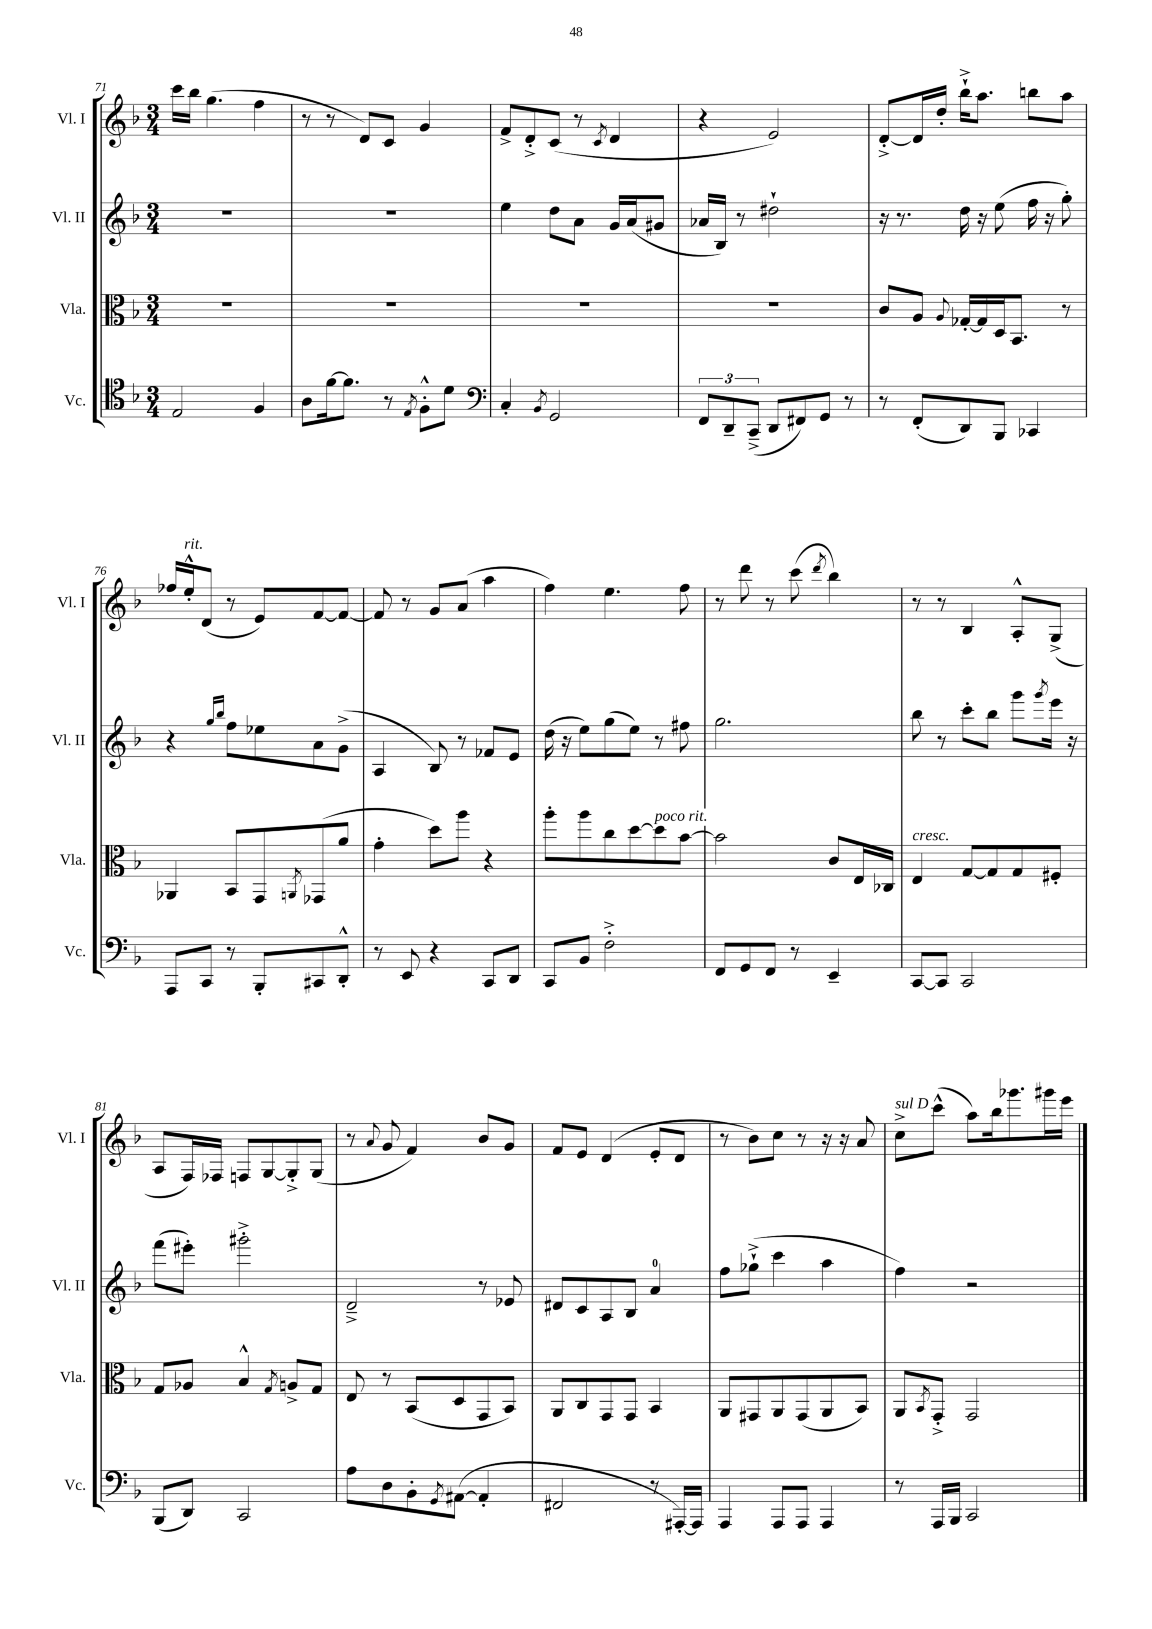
<<
\new StaffGroup <<
\new Staff = "s0" \with { instrumentName = "Vl. I" shortInstrumentName = "Vl. I" } {
    \clef treble \key f \major \numericTimeSignature \time 3/4
    c'''16 bes''16 g''4.( f''4 |
    r8 r8 d'8) c'8 g'4 |
    f'8-> d'8-.-> c'8( r8 \acciaccatura { c'8 } d'4 |
    r4 e'2) |
    d'8~-.-> d'16 d''16-. bes''16-!-> a''8. b''8 a''8 |
    fes''16 e''16-.-^^\markup { \italic "rit." } d'8( r8 e'8) f'8~ f'8~ |
    f'8 r8 g'8 a'8( a''4 |
    f''4) e''4. f''8 |
    r8 d'''8 r8 c'''8( \acciaccatura { d'''8 } bes''4) |
    r8 r8 bes4 a8-.-^ g8->( |
    a8 f16) fes16 f8 g8~ g8-.-> g8( |
    r8 \appoggiatura { a'8 } g'8 f'4) bes'8 g'8 |
    f'8 e'8 d'4( e'8-. d'8 |
    r8 bes'8) c''8 r8 r16 r16 a'8 |
    c''8->^\markup { \italic "sul D" } c'''8-^( a''8) bes''16 ges'''8. gis'''16 e'''16 \bar "|." |
}
\new Staff = "s1" \with { instrumentName = "Vl. II" shortInstrumentName = "Vl. II" } {
    \clef treble \key f \major \numericTimeSignature \time 3/4
    R2. |
    R2. |
    e''4 d''8 a'8 g'16 a'16( gis'8 |
    aes'16 bes16) r8 dis''2-! |
    r16 r8. d''16 r16 e''8( f''16 r16 g''8-.) |
    r4 \grace { g''16 bes''16 } f''8 ees''8 a'8 g'8->( |
    a4 bes8) r8 fes'8 e'8 |
    d''16( r16 e''8) g''8( e''8) r8 fis''8 |
    g''2. |
    bes''8 r8 c'''8-. bes''8 g'''8 \acciaccatura { g'''8 } e'''16 r16 |
    f'''8( eis'''8-.) gis'''2-.-> |
    d'2---> r8 ees'8 |
    dis'8 c'8 a8 bes8 a'4-0 |
    f''8 ges''8-!->( c'''4 a''4 |
    f''4) r2 \bar "|." |
}
\new Staff = "s2" \with { instrumentName = "Vla." shortInstrumentName = "Vla." } {
    \clef alto \key f \major \numericTimeSignature \time 3/4
    R2. |
    R2. |
    R2. |
    R2. |
    c'8 a8 \appoggiatura { a8 } ges16~-. ges16 d16 bes,8. r8 |
    aes,4 bes,8 g,8 \acciaccatura { a,8 } ges,8( a'8 |
    g'4-. d''8) a''8 r4 |
    a''8-. a''8 c''8 d''8~ d''8^\markup { \italic "poco rit." } bes'8~ |
    bes'2 c'8 e16 ces16 |
    e4^\markup { \italic "cresc." } g8~ g8 g8 fis8-. |
    g8 aes8 bes4-^ \acciaccatura { g8 } a8-> g8 |
    e8 r8 bes,8( d8 g,8 bes,8) |
    a,8 c8 g,8 g,8 bes,4 |
    a,8 gis,8 a,8 gis,8( a,8 bes,8) |
    a,8 \acciaccatura { bes,8 } g,8-.-> g,2 \bar "|." |
}
\new Staff = "s3" \with { instrumentName = "Vc." shortInstrumentName = "Vc." } {
    \clef tenor \key f \major \numericTimeSignature \time 3/4
    e2 f4 |
    a8 f'16~ f'8. r8 \acciaccatura { e8 } f8-.-^ d'8 |
    \clef bass c4-. \acciaccatura { bes,8 } g,2 |
    \tuplet 3/2 { f,8 d,8-- c,8--->( } d,8 fis,8) g,8 r8 |
    r8 f,8-.( d,8) bes,,8 ces,4 |
    a,,8 c,8 r8 bes,,8-. cis,8 d,8-.-^ |
    r8 e,8 r4 c,8 d,8 |
    c,8 bes,8 f2-.-> |
    f,8 g,8 f,8 r8 e,4-- |
    c,8~ c,8 c,2 |
    bes,,8( d,8) c,2 |
    a8 d8 bes,8-. \acciaccatura { g,8 } ais,8~( ais,4-. |
    fis,2 r8 ais,,16~-.) ais,,16 |
    a,,4 a,,8 a,,8 a,,4 |
    r8 a,,16 bes,,16 c,2 \bar "|." |
}
>>
>>
\layout { \context { \Score currentBarNumber = #71 } }
